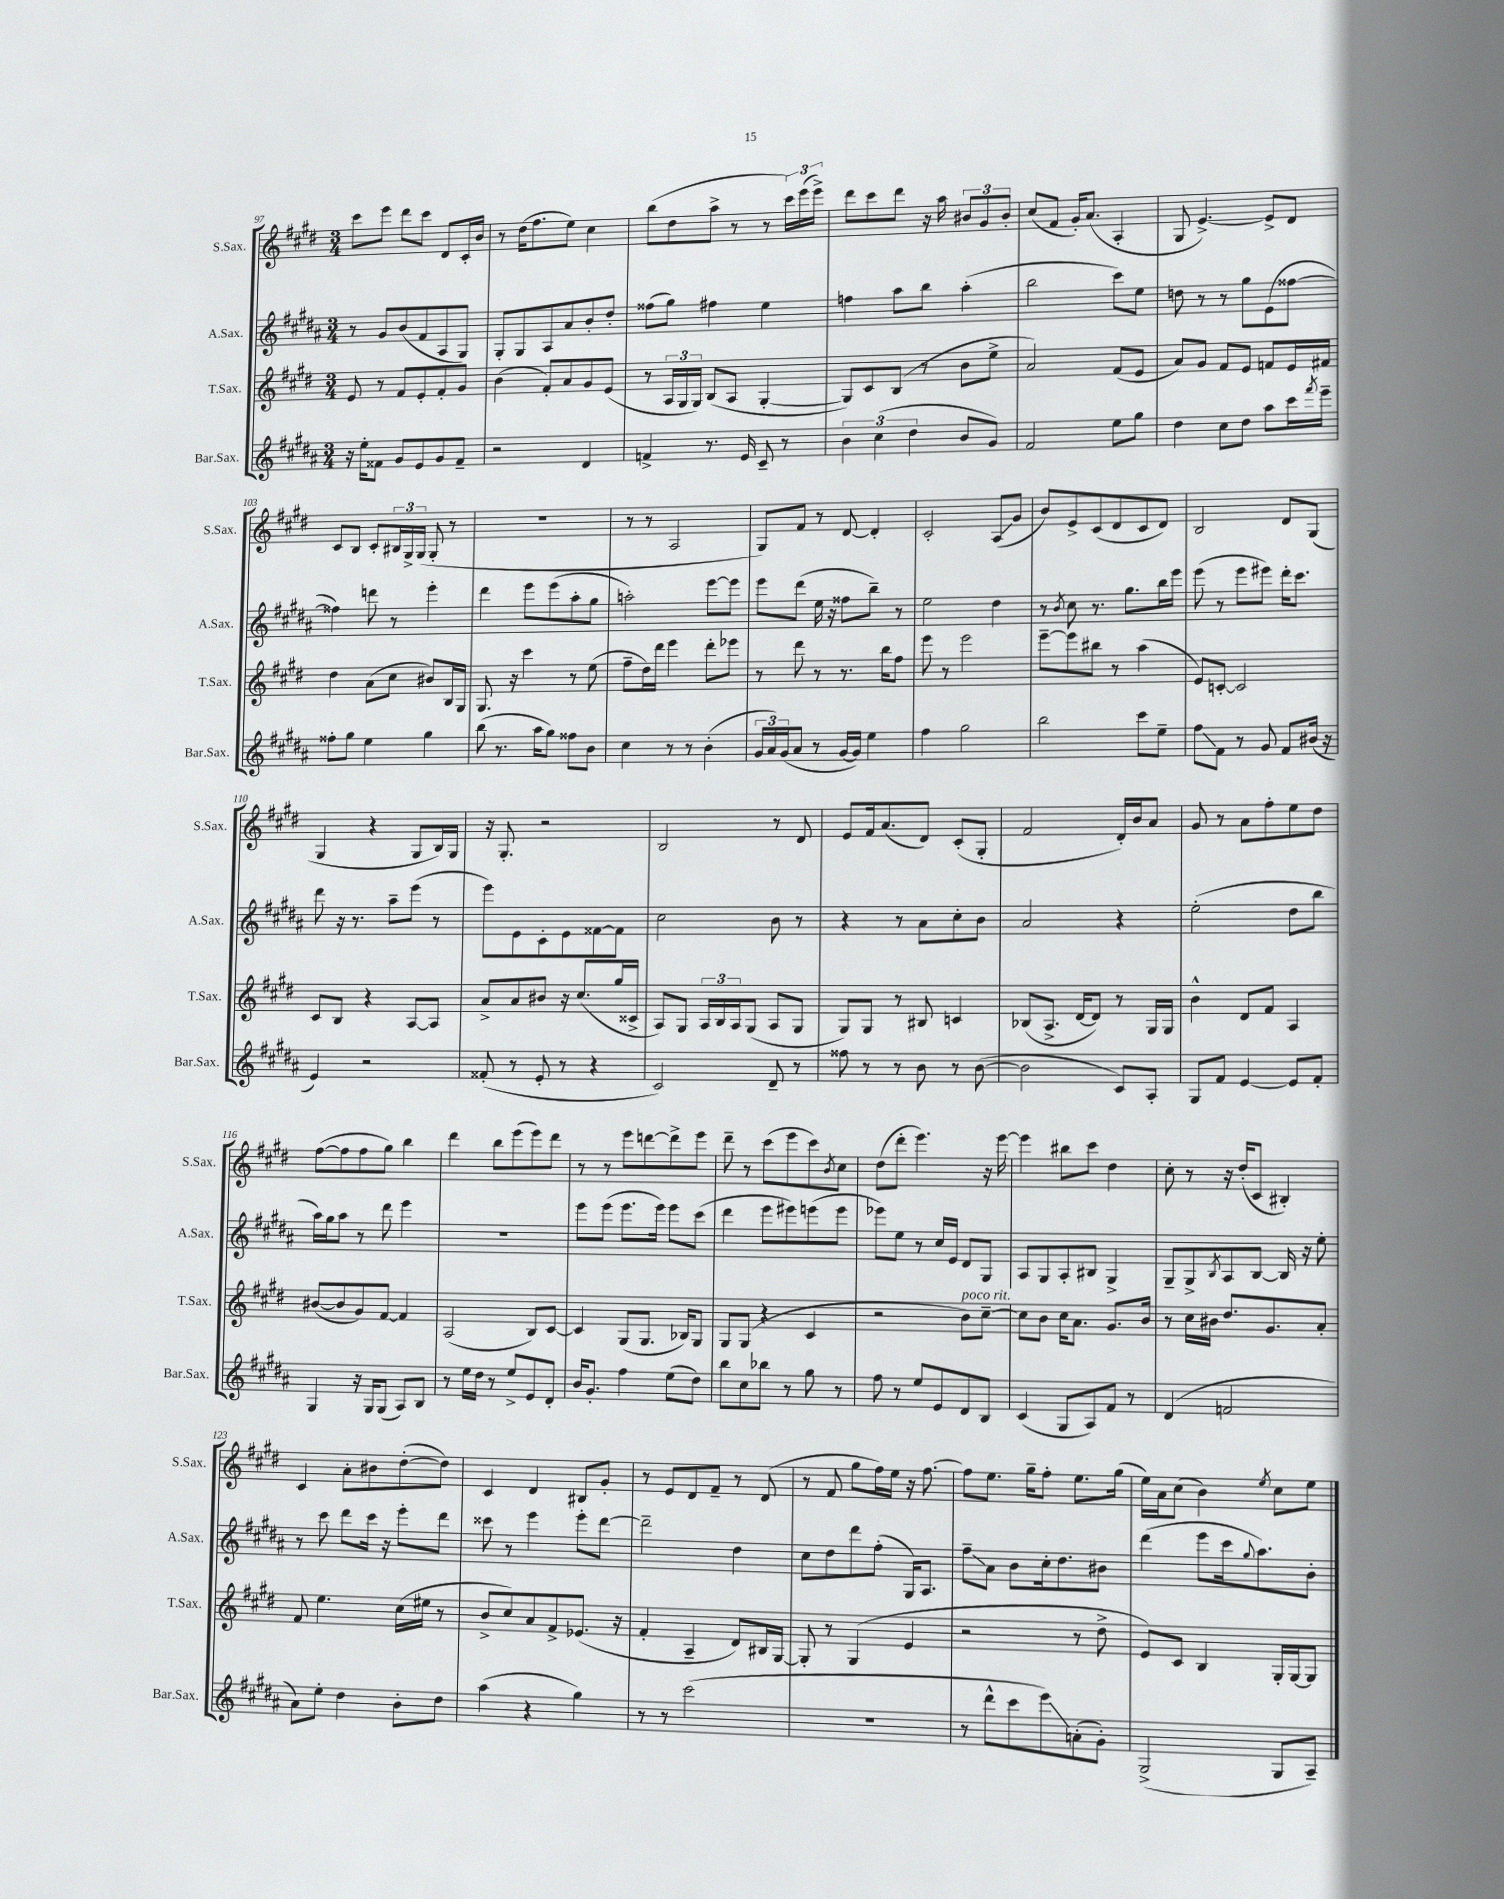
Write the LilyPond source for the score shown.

<<
\new StaffGroup <<
\new Staff = "s0" \with { instrumentName = "S.Sax." shortInstrumentName = "S.Sax." } {
    \clef treble \key e \major \numericTimeSignature \time 3/4
    cis'''8 e'''8 dis'''8 cis'''8 dis'8 cis'16-. b'16 |
    r8 dis''16( fis''8. e''8) cis''4 |
    b''8( dis''8 a''8-> r8 r8 \tuplet 3/2 { cis'''16) e'''16( e'''16->) } |
    dis'''8 cis'''8 dis'''8 r16 a''16 \tuplet 3/2 { bis'8 gis'8 bis'8-. } |
    cis''8( fis'8 gis'16-.) a'8.( a4-. |
    gis8 e'4.~->) e'8-> dis'8 |
    cis'8 b8 cis'8-. \tuplet 3/2 { bis16 gis16-> gis16( } gis8-. r8 |
    R2. |
    r8 r8 a2 |
    gis8) fis'8 r8 dis'8~ dis'4-. |
    cis'2-. a8\glissando( gis'8 |
    b'8) e'8-> cis'8( dis'8 cis'8 dis'8) |
    b2 dis'8 gis8( |
    gis4 r4 gis8 b16) gis16 |
    r16 gis8.-. r2 |
    b2 r8 dis'8 |
    e'8 fis'16 a'8.( dis'8) cis'8-.( gis8-. |
    fis'2 dis'16-.) b'16 a'8 |
    gis'8 r8 a'8 fis''8-. e''8 dis''8 |
    fis''8~( fis''8 fis''8 gis''8) b''4 |
    dis'''4 b''8 e'''8( e'''8) dis'''8 |
    r8 r8 e'''8 d'''8~ d'''8-> e'''8 |
    dis'''8-- r8 cis'''8( e'''8 cis'''8) \acciaccatura { b'8 } cis''8 |
    dis''8( dis'''8-. e'''4.) r16 e'''16~ |
    e'''4 bis''8 cis'''8 dis''4 |
    cis''8-. r8 r16 dis''16-.( cis'8 bis4-.) |
    cis'4 a'8-. bis'8 dis''8~-.( dis''8) |
    cis'4 dis'4 bis8 gis'8-. |
    r8 e'8 dis'8 fis'8-- r8 dis'8( |
    r8 fis'8 gis''8 fis''16) e''16 r16 fis''8.~ |
    fis''8 e''8. gis''16-- fis''8-. e''8. gis''16( |
    e''16) a'16 cis''8( b'4) \acciaccatura { e''8 } cis''8 e''8 \bar "|." |
}
\new Staff = "s1" \with { instrumentName = "A.Sax." shortInstrumentName = "A.Sax." } {
    \clef treble \key b \major \numericTimeSignature \time 3/4
    r8 gis'8 b'8( fis'8 ais8 gis8) |
    gis8-. gis8 ais8 ais'8 b'8-. dis''8-. |
    fisis''8( gis''8) fis''4 e''4 |
    f''4 ais''8 b''8 ais''4-.( |
    b''2 cis'''8) e''8 |
    d''8 r8 r8 gis''8 e'8( fisis''8~ |
    fisis''4) d'''8 r8 e'''4-. |
    dis'''4 e'''8 e'''8( ais''8-. gis''8 |
    a''2-.) e'''8~ e'''8 |
    e'''8 dis'''8( e''16 r16 fisis''8 b''8--) r8 |
    e''2 dis''4 |
    r8 \acciaccatura { b'8 } cis''8 r8. gis''8. b''16 e'''16 |
    e'''8( r8 e'''8 eis'''8) dis'''16-. cis'''8. |
    dis'''8 r16 r8. ais''8-- e'''8( r8 |
    e'''8) e'8 cis'8-. e'8 fisis'8~ fisis'8 |
    cis''2 b'8 r8 |
    r4 r8 ais'8 cis''8-. b'8 |
    ais'2 r4 |
    e''2-.( dis''8 b''8 |
    ais''16) gis''16 ais''8 r8 dis'''8 e'''4 |
    R2. |
    e'''8 e'''8( e'''8. e'''16) e'''8 cis'''8( |
    dis'''4 e'''8 eis'''8) e'''8( e'''8 |
    ees'''8) e''8 r8 cis''16 e'16 dis'8 gis8 |
    ais8 gis8 ais8-. bis8 gis4-> |
    gis8-- gis8-> \acciaccatura { b8 } ais8 b8~ b16 r16 e''8-. |
    r8 cis'''8 dis'''8 cis'''16 r16 e'''8-. dis'''8 |
    cisis'''8 r8 e'''4 e'''8-. dis'''8~ |
    dis'''2-- dis''4 |
    cis''8 dis''8 dis'''8 fis''8-.( gis16) ais8. |
    fis''8--\glissando ais'8 b'8 cis''16-. dis''8. bis'8 |
    dis'''4( e'''8 cis'''16 \appoggiatura { gis''8 } ais''8.) b'8-. \bar "|." |
}
\new Staff = "s2" \with { instrumentName = "T.Sax." shortInstrumentName = "T.Sax." } {
    \clef treble \key e \major \numericTimeSignature \time 3/4
    e'8 r8 fis'8 e'8-. fis'8-. gis'8 |
    b'4( fis'8-.) a'8 gis'8 e'8( |
    r8 \tuplet 3/2 { a16 gis16 gis16) } b8( a8 gis4~-. |
    gis8) cis'8 b8( r8 b'8 e''8-> |
    a'2) fis'8( e'8 |
    a'8) gis'8 fis'8 e'8 f'8 e'16 fis'16 |
    dis''4 a'8( cis''8 bis'8) b16 gis16 |
    gis8. r16 cis'''4 r8 e''8( |
    fis''8-- dis''16) dis'''16 e'''4 dis'''8-. ees'''8 |
    r8 dis'''8 r8 r8. b''16 fis''8 |
    e'''8 r8 e'''2 |
    e'''8~-- e'''8 bis''8 r8 a''4( |
    e'8) c'8~-. c'2 |
    cis'8 b8 r4 a8~ a8 |
    a'8-> a'8 bis'8 r16 cis''8.( gis''16 cisis'16-> |
    a8) gis8 \tuplet 3/2 { a16 b16 a16 } gis8( a8 gis8 |
    gis8) gis8 r8 bis8 c'4 |
    bes8( a8.-> dis'16~ dis'8) r8 gis16 gis16 |
    b'4-^ dis'8 fis'8 a4 |
    bis'8~( bis'8 gis'8) fis'8~ fis'4 |
    a2( b8) cis'8~ |
    cis'4 gis8( gis8. bes16) gis8 |
    gis8 gis8( r4 cis'4 |
    r2 b'8^\markup { \italic "poco rit." }) cis''8~-- |
    cis''8 b'8 cis''16 a'8. gis'8. b'16 |
    r8 cis''16 bis'16 dis''8. gis'8. a'8-. |
    fis'8 e''4. cis''16( eis''16 r8 |
    b'8-> cis''8) a'8 fis'8-> ees'8.( r16 |
    fis'4-. a4-- dis'8) bis16 gis16~ |
    gis8-. r8 gis4( e'4 |
    r2 r8 dis''8-> |
    e'8) cis'8 b4 gis16-. gis16~ gis8 \bar "|." |
}
\new Staff = "s3" \with { instrumentName = "Bar.Sax." shortInstrumentName = "Bar.Sax." } {
    \clef treble \key b \major \numericTimeSignature \time 3/4
    r16 e''16-. fisis'8 gis'8 e'8 gis'8 fisis'8-- |
    r2 dis'4 |
    f'4-> r8. e'16 cis'8-- r8 |
    \tuplet 3/2 { b'4 cis''4( dis''4 } b'8 gis'8) |
    fis'2 e''8 gis''8 |
    dis''4 cis''8 dis''8 ais''8 cis'''16 \acciaccatura { fis'''8 } e'''16-- |
    fisis''8-. gis''8 e''4 gis''4 |
    b''8( r8. ais''16 gis''8) fisis''8 b'8 |
    cis''4 r8 r8 b'4-.( |
    \tuplet 3/2 { gis'16 ais'16) gis'16( } ais'8 r8 gis'16~ gis'16) e''4 |
    fis''4 gis''2 |
    b''2 cis'''8 e''8-- |
    fis''8\glissando fis'8 r8 gis'8 fis'8 bis'16( r16 |
    e'4) r2 |
    fisis'8-.( r8 e'8-. r8 r4 |
    cis'2) dis'8-- r8 |
    fisis''8 r8 r8 b'8 r8 b'8~( |
    b'2 cis'8) ais8-. |
    gis8 fis'8 e'4~ e'8 fis'8-. |
    gis4 r16 gis16 gis8( ais8) b8 |
    r8 e''16 dis''16 r8 e''8-> e'8 dis'8-. |
    b'16 gis'8.-. fis''4 e''8( dis''8) |
    b''8 cis''8 bes''8 r8 gis''8 r8 |
    fis''8 r8 e''8 e'8 dis'8 b8 |
    cis'4( gis8 ais8) fis'8 r8 |
    dis'4( f'2 |
    ais'8) e''8-. dis''4 b'8-. dis''8 |
    ais''4( r4 gis''4) |
    r8 r8 cis'''2( |
    R2. |
    r8 dis'''8-^ cis'''8 e'''8\glissando) a'8-.( gis'8-.) |
    gis2->( gis8 ais8--) \bar "|." |
}
>>
>>
\layout { \context { \Score currentBarNumber = #97 } }
